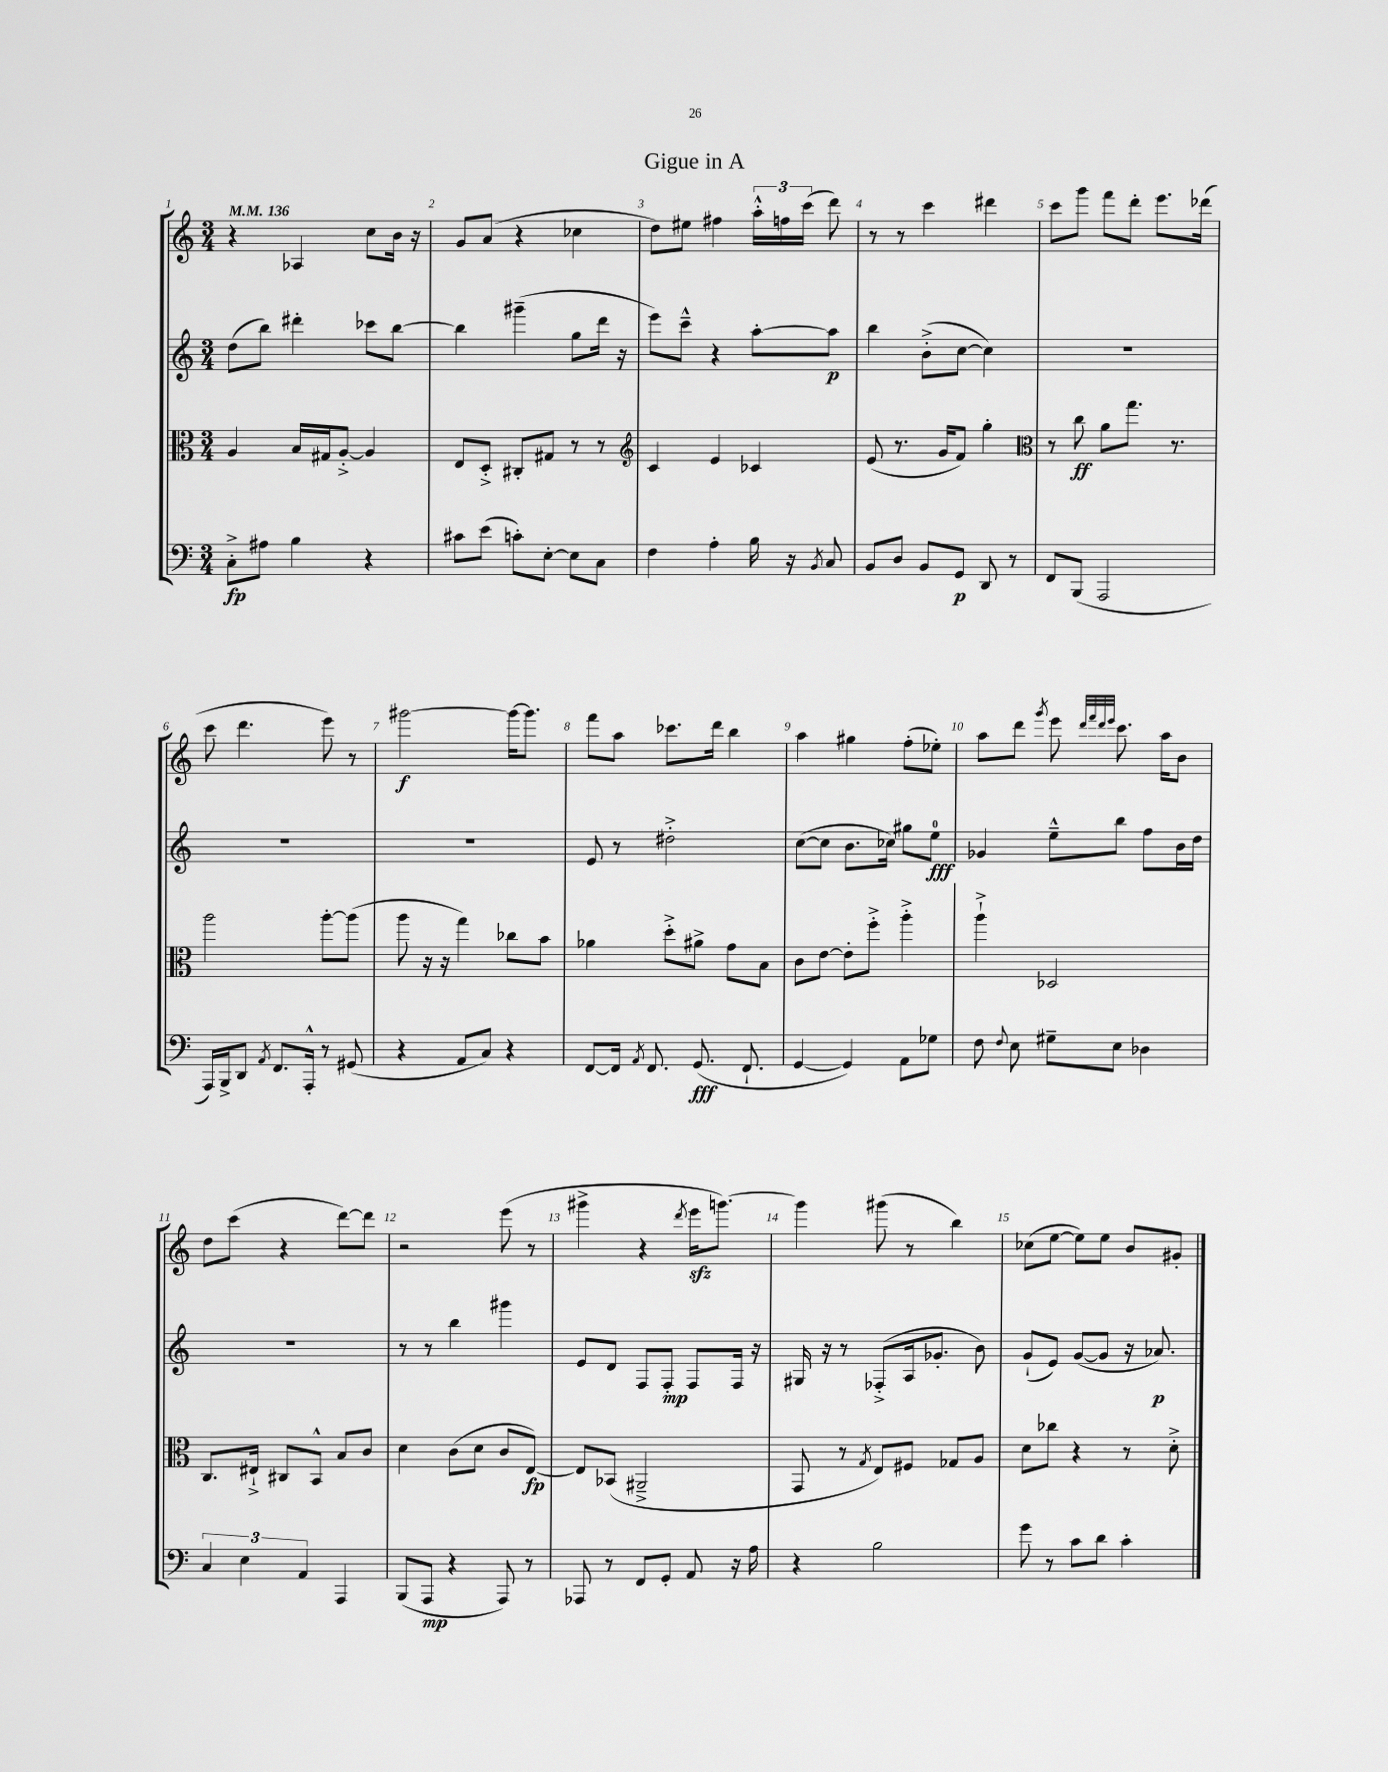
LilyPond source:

\header { title = "Gigue in A" }
<<
\new StaffGroup <<
\new Staff = "s0" {
    \clef treble \key c \major \numericTimeSignature \time 3/4 \tempo 4 = 136
    \autoBeamOff r4 aes4 c''8[ b'16] r16 |
    g'8[ a'8]( r4 ces''4 |
    d''8[) eis''8] fis''4 \tuplet 3/2 { a''16[-.-^ f''16 c'''16]( } d'''8) |
    r8 r8 c'''4 dis'''4 |
    c'''8[ g'''8] f'''8[ d'''8]-. e'''8.[ des'''16]( |
    c'''8 d'''4. e'''8) r8 |
    gis'''2~\f gis'''16[~ gis'''8.] |
    f'''8[ a''8] ces'''8.[ d'''16] b''4 |
    a''4 gis''4 f''8[-.( ees''8]-.) |
    a''8[ d'''8] \acciaccatura { g'''8 } e'''8 \grace { d'''32[ f'''32 d'''32 e'''32] } c'''8. a''16[ b'8] |
    d''8[ c'''8]( r4 d'''8[~) d'''8] |
    r2 e'''8( r8 |
    gis'''4-> r4 \acciaccatura { d'''8 } e'''16[\sfz g'''8.]~) |
    g'''4 gis'''8( r8 b''4) |
    ces''8[( e''8]~ e''8[) e''8] b'8[ gis'8]-. \bar "|." |
}
\new Staff = "s1" {
    \clef treble \key c \major \numericTimeSignature \time 3/4
    \autoBeamOff d''8[( b''8]) dis'''4-. ces'''8[ b''8]~ |
    b''4 gis'''4--( g''8[ d'''16] r16 |
    e'''8[) c'''8]---^ r4 a''8[~-. a''8]\p |
    b''4 b'8[-.->( c''8]~ c''4) |
    R2. |
    R2. |
    R2. |
    e'8 r8 dis''2-.-> |
    c''8[~( c''8] b'8.[ ces''16]) gis''8[ e''8]-0\fff |
    ges'4 e''8[---^ b''8] f''8[ b'16 d''16] |
    R2. |
    r8 r8 b''4 gis'''4 |
    e'8[ d'8] f8[ f8]-.\mp f8[ f16] r16 |
    gis16 r16 r8 fes8[-.->( a16 ges'8.]-. b'8) |
    g'8[-!( e'8]) g'8[~( g'8] r16 aes'8.\p) \bar "|." |
}
\new Staff = "s2" {
    \clef alto \key c \major \numericTimeSignature \time 3/4
    \autoBeamOff a4 b16[ gis16 a8]~-.-> a4 |
    e8[ d8]-.-> cis8[-. gis8] r8 r8 |
    \clef treble c'4 e'4 ces'4 |
    e'8( r8. g'16[ f'8]) g''4-. |
    \clef alto r8 c''8\ff a'8[ g''8.] r8. |
    a''2 a''8[~-. a''8]( |
    a''8 r16 r16 g''4) ces''8[ b'8] |
    aes'4 d''8[-.-> ais'8]-> g'8[ b8] |
    c'8[ e'8]~ e'8[-. f''8]-.-> a''4-.-> |
    a''4-!-> des2 |
    c8.[ eis16]-!-> cis8[ b,8]-^ b8[ c'8] |
    d'4 c'8[( d'8] c'8[ e8]~\fp) |
    e8[ bes,8]( ais,2---> |
    g,8 r8 \acciaccatura { g8 } e8[) fis8] ges8[ a8] |
    d'8[ ces''8] r4 r8 d'8-.-> \bar "|." |
}
\new Staff = "s3" {
    \clef bass \key c \major \numericTimeSignature \time 3/4
    \autoBeamOff c8[-.->\fp ais8] b4 r4 |
    cis'8[ e'8]( c'8[-.) e8]~-. e8[ c8] |
    f4 a4-. b16 r16 \acciaccatura { b,8 } c8 |
    b,8[ d8] b,8[ g,8]\p d,8 r8 |
    f,8[ b,,8]( a,,2 |
    a,,16[) b,,16-> d,8] \acciaccatura { a,8 } f,8.[ a,,16]-.-^ r8 gis,8( |
    r4 a,8[ c8]) r4 |
    f,8[~ f,16] \acciaccatura { a,8 } f,8. g,8.\fff( f,8.-! |
    g,4~ g,4) a,8[ ges8] |
    f8 \appoggiatura { f8 } e8 gis8[-- e8] des4 |
    \tuplet 3/2 { c4 e4 a,4 } a,,4 |
    b,,8[( a,,8]\mp r4 a,,8) r8 |
    aes,,8 r8 f,8[ g,8]-. a,8 r16 a16 |
    r4 b2 |
    g'8 r8 c'8[ d'8] c'4-. \bar "|." |
}
>>
>>
\layout { \context { \Score \override BarNumber.break-visibility = ##(#f #t #t) barNumberVisibility = #all-bar-numbers-visible } }
